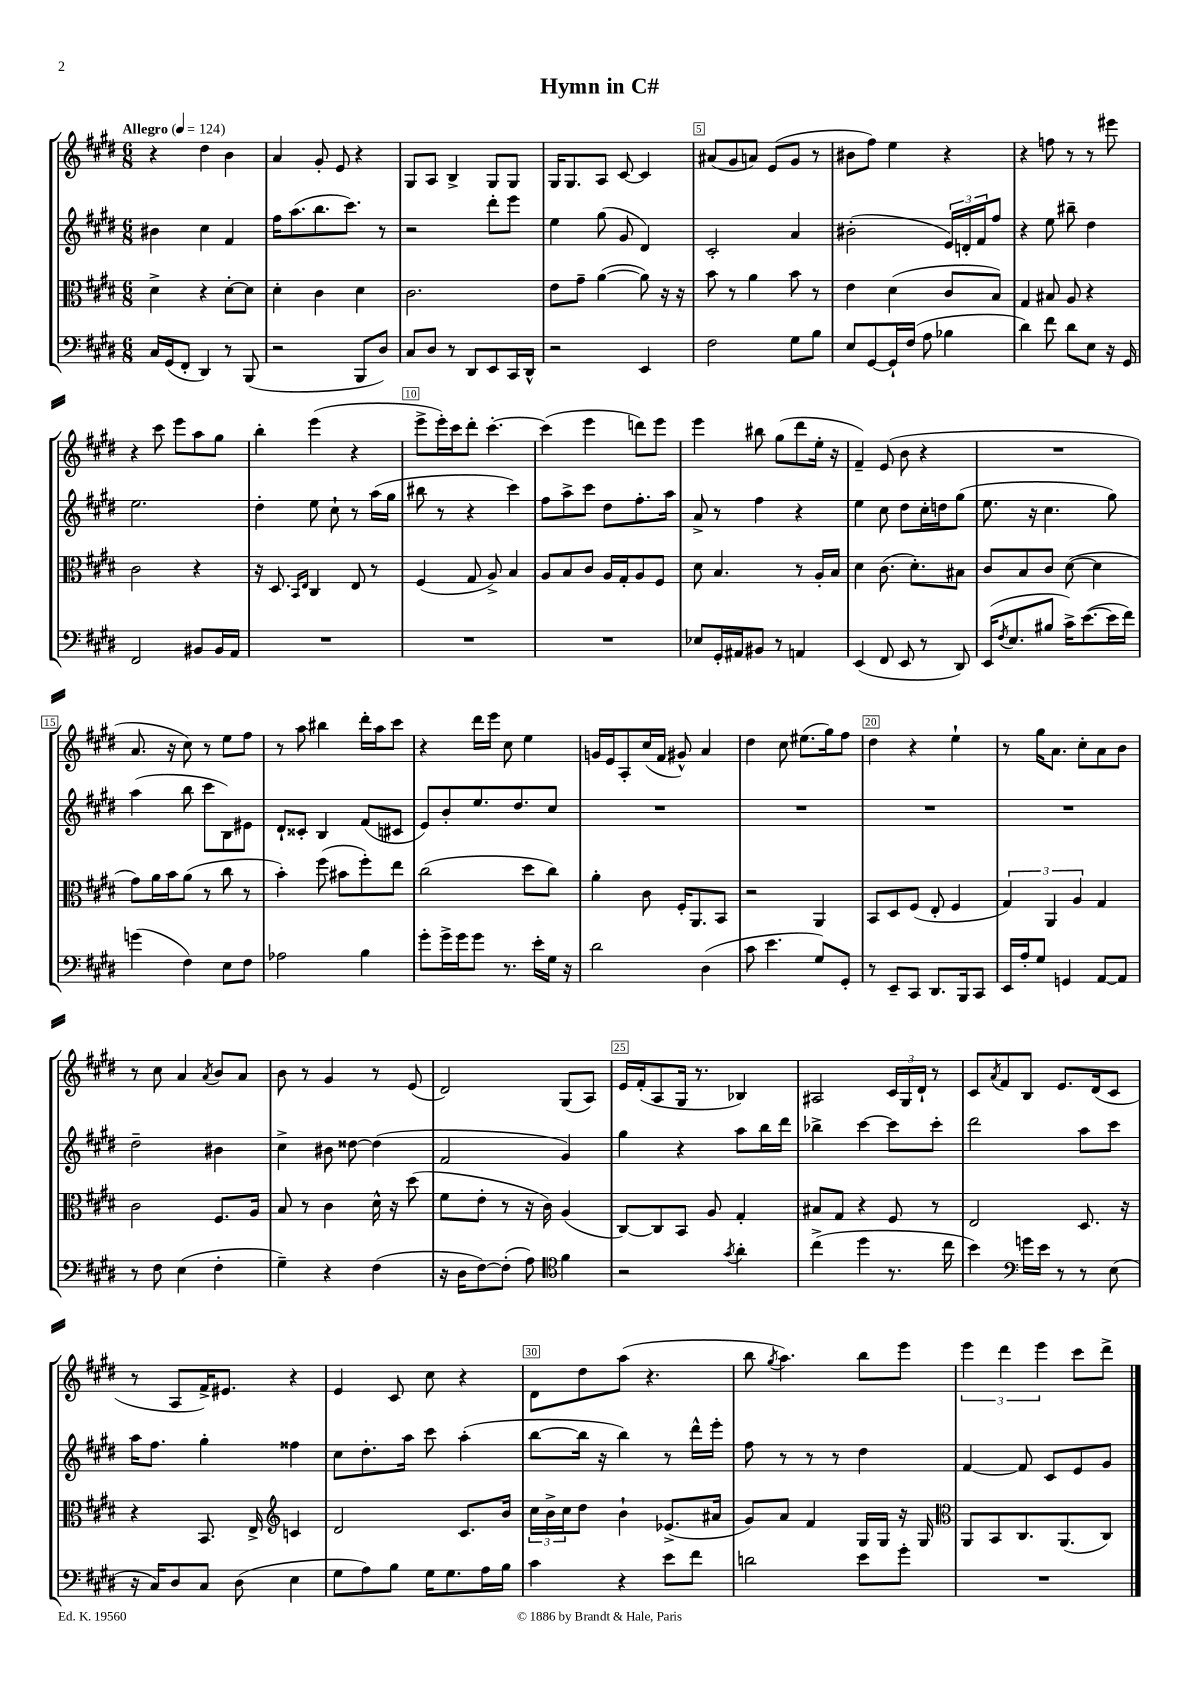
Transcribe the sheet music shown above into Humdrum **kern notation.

**kern	**kern	**kern	**kern
*part4	*part3	*part2	*part1
*staff4	*staff3	*staff2	*staff1
*clefF4	*clefC3	*clefG2	*clefG2
*k[f#c#g#d#]	*k[f#c#g#d#]	*k[f#c#g#d#]	*k[f#c#g#d#]
*M6/8	*M6/8	*M6/8	*M6/8
*MM124	*MM124	*MM124	*MM124
=1	=1	=1	=1
!	!	!	!LO:TX:a:B:t=Allegro
16C#/LL	4d#^\	4b#X\	4r
(16GG#/J	.	.	.
8FF#'/J	.	.	.
4DD#/)	4r	4cc#\	4dd#\
8r	[8d#'\L	4f#/	4b\
(8BBB/	8d#\J]	.	.
=2	=2	=2	=2
2r	4d#'\	16ff#\KL	4a/
.	.	(8.aa\	.
.	4c#\	8.bb\	8g#'/
.	.	.	8e/
.	.	8.ccc#\J)	.
8BBB/L	4d#\	.	4r
8D#/J)	.	8r	.
=3	=3	=3	=3
8C#/L	2.c#\	2r	8G#/L
8D#/J	.	.	8A/J
8r	.	.	4B^/
8DD#/L	.	.	.
8EE/	.	8ddd#'\L	8G#/L
16CC#/L	.	8eee\J	8G#/J
16DD#^^/JJ	.	.	.
=4	=4	=4	=4
2r	8e\L	4ee\	16G#/KL
.	.	.	8.G#/
.	8g#~\J	.	.
.	([4a\	(8gg#\	8A/J
.	.	8g#/	[8c#/
4EE/	8a\])	4d#/)	4c#/]
.	16r	.	.
.	16r	.	.
=5	=5	=5	=5
2F#\	8b\	2c#'/	(8a#X/L
.	8r	.	8g#/
.	4a\	.	8an/J)
.	.	.	(8e/L
8G#\L	8b\	4a/	8g#/J
8B\J	8r	.	8r
=6	=6	=6	=6
8E/L	4e\	(2b#X'\	8b#X\L
[8GG#/	.	.	8ff#\J)
16GG#`/L]	(4d#\	.	4ee\
(16F#/JJ	.	.	.
8A\	.	.	.
4B-X\	8c#/L	24e/LL)	4r
.	.	24dn'/	.
.	.	24f#/J	.
.	8B/J)	8ff#/J	.
=7	=7	=7	=7
4d#\)	4G#/	4r	4r
8f#\	8B#X/	8ee\	8ffn\
8d#\L	8A/	8bb#X~\	8r
8E\J	4r	4dd#\	8r
16r	.	.	8eee#X\
16GG#/	.	.	.
!!LO:LB:g=z
=8	=8	=8	=8
2FF#/	2c#\	2.ee\	4r
.	.	.	8ccc#\
.	.	.	8eee\L
8BB#X/L	4r	.	8aa\
16BB#/L	.	.	8gg#\J
16AA/JJ	.	.	.
=9	=9	=9	=9
2.r	16r	4dd#'\	4bb'\
.	8.D#/	.	.
.	16qqBB/LL	.	.
.	16qqE/JJ	.	.
.	4C#/	8ee\	(4eee\
.	.	8cc#`\	.
.	8E/	8r	4r
.	8r	(16aa\LL	.
.	.	16gg#\JJ	.
=10	=10	=10	=10
2.r	(4F#/	8bb#X\	8eee^\L
.	.	8r	16eee'\L)
.	.	.	16ccc#\J
.	8G#/	4r	8ddd#'\J
.	8A^/)	.	[4.ccc#'\
.	4B/	4ccc#\)	.
=11	=11	=11	=11
2.r	8A/L	8ff#\L	(4ccc#\]
.	8B/	8aa^\	.
.	8c#/J	8ccc#\J	4eee\
.	16A/LL	8dd#\L	.
.	16G#'/J	.	.
.	8A/	8.ff#'\	8dddn\L)
.	8F#/J	.	8eee\J
.	.	16aa\Jk	.
=12	=12	=12	=12
8E-X/L	8d#\	8a^/	4eee\
16GG#'/L	4.B/	8r	.
16AA#X/J	.	.	.
8BB#X/J	.	4ff#\	8bb#X\
8r	.	.	(8gg#\L
4AAn/	8r	4r	8ddd#\
.	16A'/LL	.	16ee'\Jk
.	16B/JJ	.	16r
=13	=13	=13	=13
(4EE/	4d#\	4ee\	4f#~/)
8FF#/	(8.c#\	8cc#\	(8e/
8EE/	.	8dd#\L	8b\
.	8.d#'\L)	.	.
8r	.	16cc#'\L	4r
.	.	16ddn\J	.
8DD#/)	8B#X\J	(8gg#\J	.
=14	=14	=14	=14
(16EE/KL	8c#/L	8.ee\	2.r
8qF#/	.	.	.
8.E/	.	.	.
.	8B/	.	.
.	.	16r	.
8B#X/J	8c#/J	4.cc#\	.
16c#^\KL)	([8d#\	.	.
([8.e\	.	.	.
.	4d#\]	.	.
16e\L]	.	8gg#\)	.
16f#\JJ)	.	.	.
!!LO:LB:g=z
=15	=15	=15	=15
(4gn\	8g#\L)	(4aa\	8.a/
.	16a\L	.	.
.	16b\J	.	16r
4F#\)	(8a\J	8bb\	8cc#\)
.	8r	8ccc#\L	8r
8E\L	8cc#\	8B\)	8ee\L
8F#\J	8r	8e#X\J	8ff#\J
=16	=16	=16	=16
2A-X\	4b'\)	8d#`/L	8r
.	.	8c##X'/J	8aa\
.	(8ff#\	4B/	4bb#X\
.	8b#X\L	.	.
4B\	8ff#'\)	(8f#/L	16ddd#'\LL
.	.	.	16aa\J
.	8ee\J	8c#X/J	8ccc#\J
=17	=17	=17	=17
8g#'\L	(2cc#\	8e/L)	4r
16g#^\L	.	8b'/	.
16g#\J	.	.	.
8g#\J	.	8.ee/	16ddd#\LL
.	.	.	16eee\JJ
8.r	.	.	8cc#\
.	.	8.dd#/	.
.	8dd#\L	.	4ee\
16e'\LL	.	.	.
16G#\JJ	8cc#\J)	8cc#/J	.
16r	.	.	.
=18	=18	=18	=18
2d#\	4a'\	2.r	16gn/LL
.	.	.	16e/J
.	.	.	8A'/
.	8c#\	.	(16cc#/L
.	.	.	16f#/JJ
.	16F#'/KL	.	8g#X^^/)
.	8.AA/	.	.
(4D#\	.	.	4a/
.	8BB/J	.	.
=19	=19	=19	=19
8c#\	2r	2.r	4dd#\
4.e\	.	.	.
.	.	.	8cc#\
.	.	.	(8.ee#X\L
8G#/L)	4AA/	.	.
.	.	.	16gg#\k)
8GG#'/J	.	.	8ff#\J
=20	=20	=20	=20
8r	8BB/L	2.r	4dd#\
8EE~/L	8D#/	.	.
8CC#/J	(8F#/J	.	4r
8.DD#/L	8E'/	.	.
.	4F#/	.	4ee`\
16BBB/k	.	.	.
8CC#/J	.	.	.
=21	=21	=21	=21
16EE/LL	6G#/)	2.r	8r
16A'/J	.	.	.
8G#/J	.	.	16gg#\KL
.	6AA/	.	.
.	.	.	8.a\J
4GGn/	.	.	.
.	6A/	.	.
.	.	.	8cc#'\L
[8AA/L	4G#/	.	8a\
8AA/J]	.	.	8b\J
!!LO:LB:g=z
=22	=22	=22	=22
8r	2c#\	2dd#~\	8r
8F#\	.	.	8cc#\
(4E\	.	.	4a/
.	.	.	8qa/
4F#'\	8.F#/L	4b#X\	8b/L
.	.	.	8a/J
.	16A/Jk	.	.
=23	=23	=23	=23
4G#~\)	8B/	4cc#^\	8b\
.	8r	.	8r
4r	4c#\	8b#X\	4g#/
.	.	[8dd##X\	.
(4F#\	16d#^^\	(4dd##\]	8r
.	16r	.	.
.	(8dd#\	.	(8e/
=24	=24	=24	=24
16r	8f#\L	2f#/	2d#/)
16D#\KL	.	.	.
[8F#\)	8e'\J	.	.
(8F#'\J]	8r	.	.
8A\)	16r	.	.
.	16c#\)	.	.
*clefC4	*	*	*
4f#\	(4A/	4g#/)	(8G#/L
.	.	.	8A/J)
=25	=25	=25	=25
2r	[8C#/L)	4gg#\	16e/LL
.	.	.	(16f#'/J
.	8C#/]	.	8A/
.	8BB/J	4r	16G#/Jk
.	.	.	8.r
.	8A/	.	.
8qg#/	.	.	.
4a'\	4G#'/	8aa\L	4B-X/)
.	.	16bb\L	.
.	.	16ddd#\JJ	.
=26	=26	=26	=26
(4cc#^\	8B#X/L	4bb-X^\	2A#X/
.	8G#/J	.	.
4dd#\	4r	[4ccc#\	.
8.r	8F#/	8ccc#\L]	24c#/LL
.	.	.	24G#/
.	.	.	24d#`/JJ
.	8r	8ccc#'\J	8r
16cc#\	.	.	.
=27	=27	=27	=27
4b\)	2E/	2ddd#\	8c#/L
.	.	.	8qa/
.	.	.	8f#/
*clefF4	*	*	*
16gn\LL	.	.	8B/J
16e\JJ	.	.	.
8r	.	.	8.e/L
8r	8.D#/	8aa\L	.
.	.	.	(16d#/k
(8E\	.	8ccc#\J	8c#/J
.	16r	.	.
!!LO:LB:g=z
=28	=28	=28	=28
16r	4r	16aa\KL	8r
16C#/KL)	.	8.ff#\J	.
8D#/	.	.	8A/L
8C#/J	8.BB/	4gg#'\	16f#^/K)
.	.	.	8.e#X/J
(8D#\	.	.	.
.	16E^/	.	.
*	*clefG2	*	*
4E\	4cn/	4ff##X\	4r
=29	=29	=29	=29
8G#\L	2d#/	8cc#\L	4e/
8A\)	.	8.dd#'\	.
8B\J	.	.	8c#/
.	.	16aa\Jk	.
16G#\KL	.	8ccc#\	8cc#\
8.G#\	.	.	.
.	8.c#/L	(4aa'\	4r
16A\L	.	.	.
16B\JJ	16b/Jk	.	.
=30	=30	=30	=30
4c#\	24cc#\LL	[8bb\L	8d#\L
.	24b^\	.	.
.	24cc#\J	.	.
.	8dd#\J	16bb\Jk]	8dd#\
.	.	16r	.
4r	4b`\	4bb\)	(8aa\J
.	.	.	4.r
8e\L	(8.e-X^/L	8r	.
8f#\J	.	16ddd#^^\LL	.
.	16a#X/Jk	16eee'\JJ	.
=31	=31	=31	=31
2dn\	8g#/L)	8ff#\	8bb\
.	.	.	8qgg#/
.	8a/J	8r	4.aa\)
.	4f#/	8r	.
.	.	8r	.
8e\L	16G#/LL	4dd#\	8bb\L
.	16G#/JJ	.	.
8g#'\J	16r	.	8eee\J
.	16G#/	.	.
=32	=32	=32	=32
*	*clefC3	*	*
2.r	8AA/L	[4f#/	6eee\
.	8BB/	.	.
.	.	.	6ddd#\
.	8.C#/	8f#/]	.
.	.	.	6eee\
.	.	8c#/L	.
.	(8.AA/	.	.
.	.	8e/	8ccc#\L
.	8C#/J)	8g#/J	8ddd#^\J
==	==	==	==
*-	*-	*-	*-
